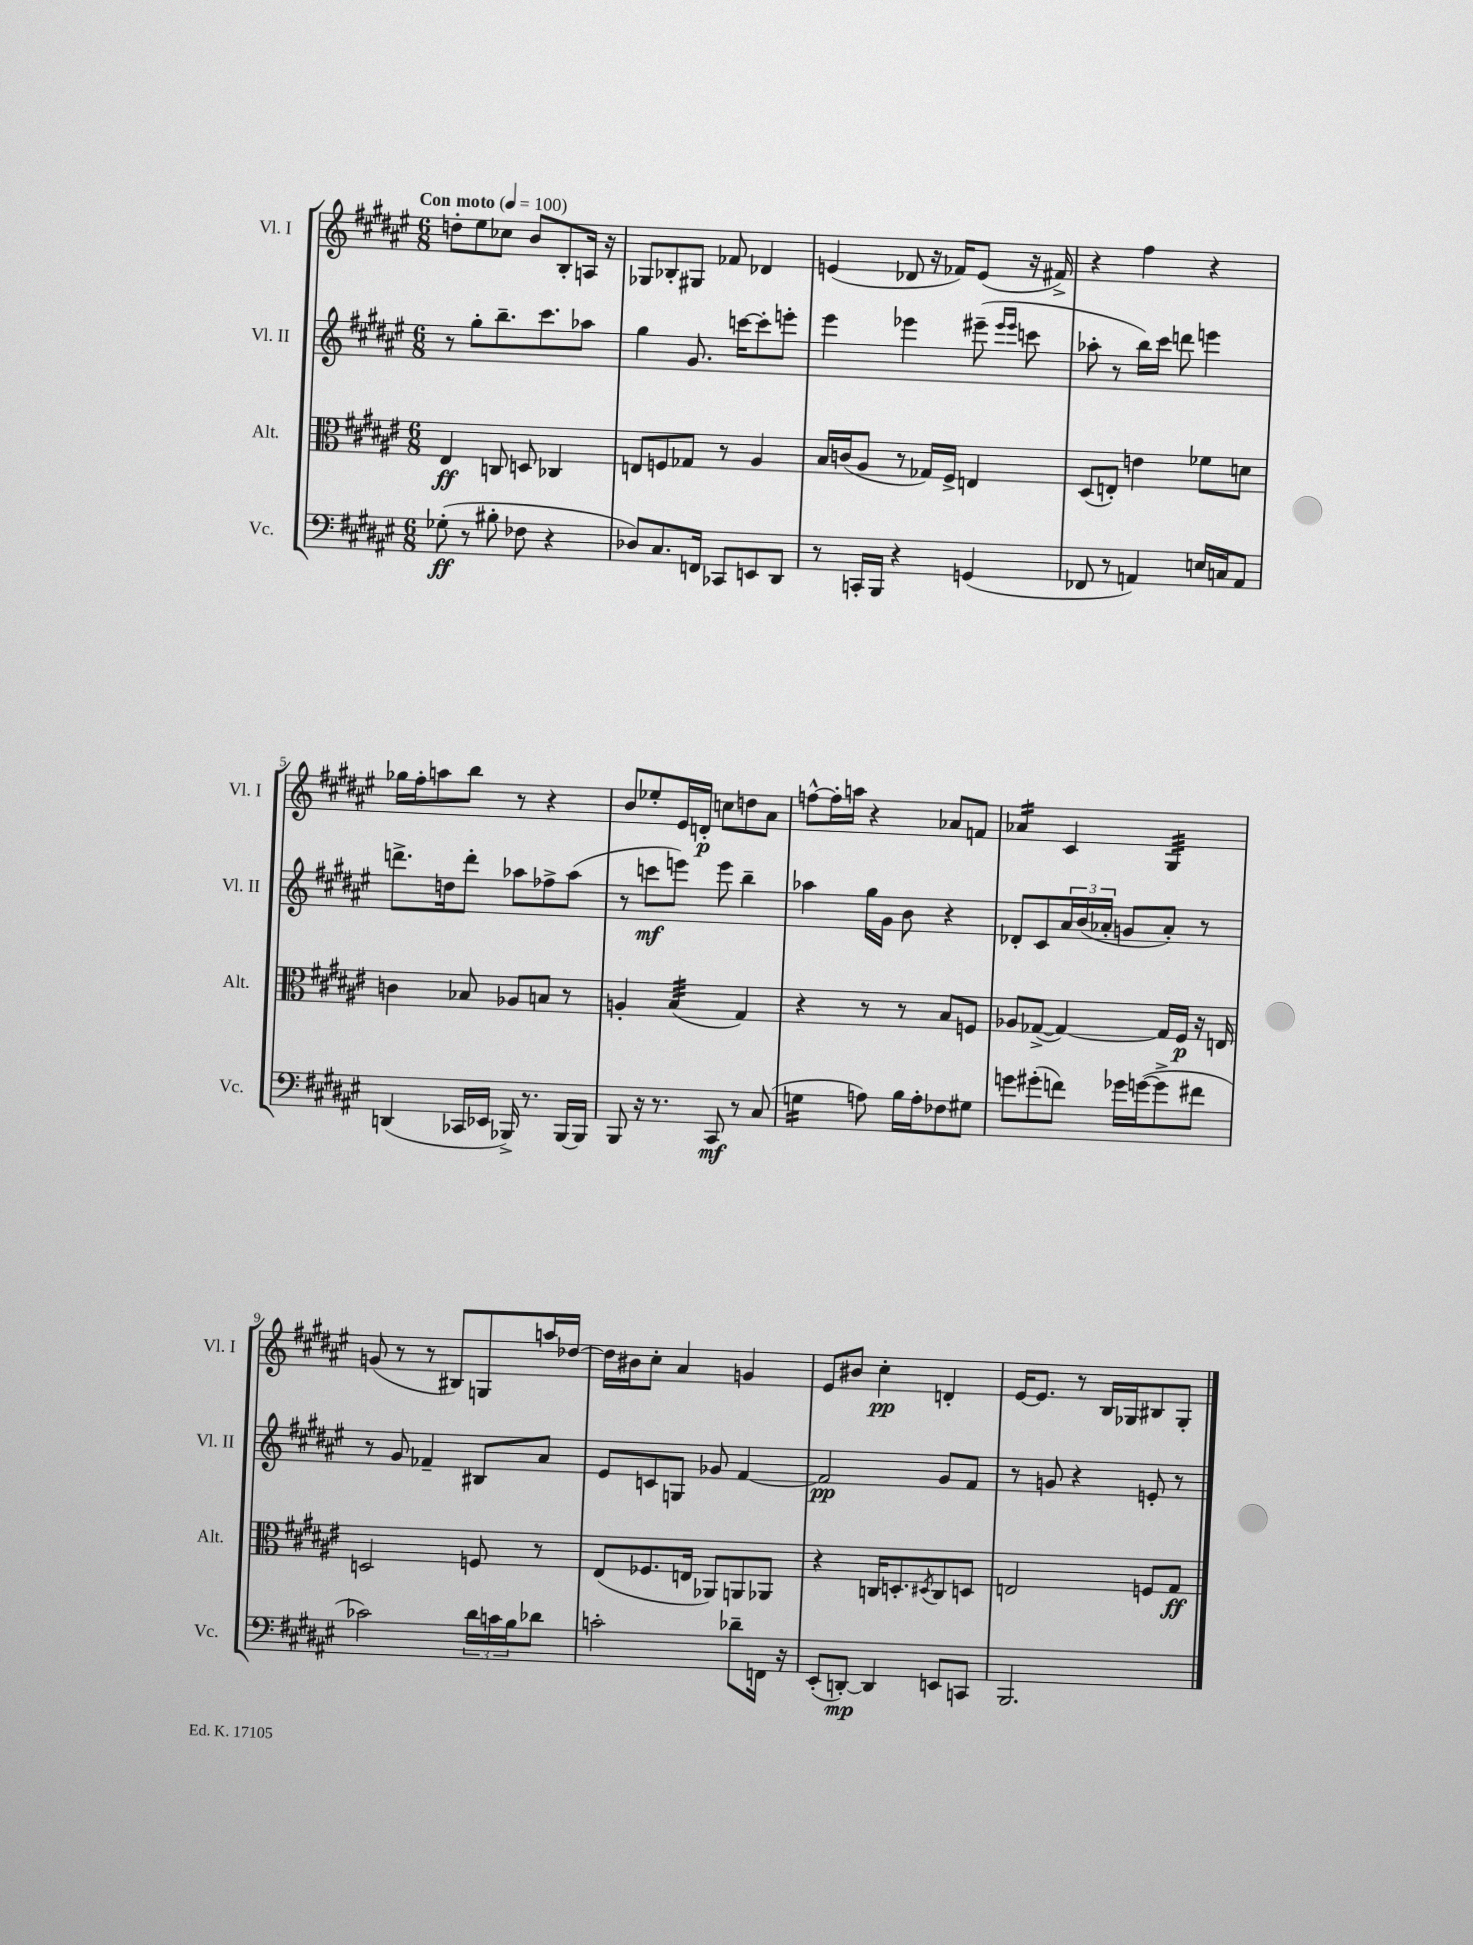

**kern	**kern	**kern	**kern
*staff4	*staff3	*staff2	*staff1
*clefF4	*clefC3	*clefG2	*clefG2
*k[f#c#g#d#a#e#]	*k[f#c#g#d#a#e#]	*k[f#c#g#d#a#e#]	*k[f#c#g#d#a#e#]
*M6/8	*M6/8	*M6/8	*M6/8
*MM100	*MM100	*MM100	*MM100
(8G-'	4E#	8r	8dd'
8r	.	8gg#'	8ee#
8B#'	8C	8.bb~	8cc-
8F-	8D	.	8b
.	.	8.ccc#	.
4r	4C-	.	8B'
.	.	8aa-	16A
.	.	.	16r
=	=	=	=
8D-)	8E	4gg#	8G-
8.C#	8F	.	8B-'
.	8G-	8.g#	8G#
16FF	.	.	.
8CC-	8r	.	8f-
.	.	[16ccc	.
8EE	4A#	8ccc']	4d-
8DD#	.	8eee'	.
=	=	=	=
8r	16B	4eee#	(4e
.	(16c	.	.
16CC'	8A#	.	.
16BBB	.	.	.
4r	8r	4eee-	8d-
.	16G-)	.	16r
.	16F#^	.	16f-)
(4GG	4E	(8eee#~	(8e
.	.	16qqeee#	.
.	.	16qqeee#	.
.	.	8ccc	16r
.	.	.	16f#^)
=	=	=	=
8FF-	(8D#	8aa-'	4r
8r	8E')	8r	.
4AA)	4e	16bb)	4ff#
.	.	16ccc#	.
.	.	8ddd	.
16E	8f-	4eee	4r
16C	.	.	.
8AA	8d	.	.
=	=	=	=
(4DD	4c	8.ddd^	16gg-
.	.	.	16ff#'
.	.	.	8aa
.	.	16dd	.
16CC-	8B-	8ddd'	8bb
16EE-	.	.	.
16BBB-^)	8A-	8aa-	8r
8.r	.	.	.
.	8B	8ff-^	4r
[16BBB-	8r	(8aa-	.
16BBB-]	.	.	.
=	=	=	=
8BBB	4A'	8r	8b
16r	.	8ccc	8ee-'
8.r	.	.	.
.	(4B	8eee)	16e#
.	.	.	16d'
8CC#	.	8eee	8cc
8r	4G#)	4bb~	8dd
(8C#	.	.	8a#
=	=	=	=
4G	4r	4aa-	[8ff^^
.	.	.	16ff']
.	.	.	16aa
8A)	8r	16gg#	4r
.	.	16g#	.
16B	8r	8b	.
16A'	.	.	.
8F-	8B	4r	8a-
8G#	8F	.	8f
=	=	=	=
8g	8A-	8d-'	4a-
(8g#'	([8G-^	8c#	.
8f)	4G-_)	24a#	4c#
.	.	(24b	.
.	.	24a-'	.
16g-	.	8g	.
([16g	.	.	.
8g^]	16G-]	8a-')	4G#
.	16F#	.	.
8f#	16r	8r	.
.	16E	.	.
=	=	=	=
2c-)	2D	8r	(8g
.	.	8g#	8r
.	.	4f-~	8r
.	.	.	8B#)
24d#	8F	8B#	8G
24c	.	.	.
24B	.	.	.
8d-	8r	8a#	16aa
.	.	.	[16dd-
=	=	=	=
2c'	(8E#	8e#	16dd-]
.	.	.	16b#
.	8.F-	8c	8cc#'
.	.	8G	4a#
.	16E	.	.
.	8AA-)	8g-	.
8d-~	8AA	[4f#	4g
16FF	8AA-	.	.
16r	.	.	.
=	=	=	=
(8EE#'	4r	2f#]	8e#
[8DD')	.	.	8b#
4DD]	16C	.	4cc#'
.	8.D'	.	.
.	8qD#	.	.
8EE	8C	8g#	4d'
8CC	8D	8f#	.
=	=	=	=
2.BBB	2E	8r	[16e#
.	.	.	8.e#]
.	.	8g	.
.	.	4r	8r
.	.	.	16B
.	.	.	16G-
.	8F	8e'	8B#
.	8G#	8r	8G-'
==	==	==	==
*-	*-	*-	*-
